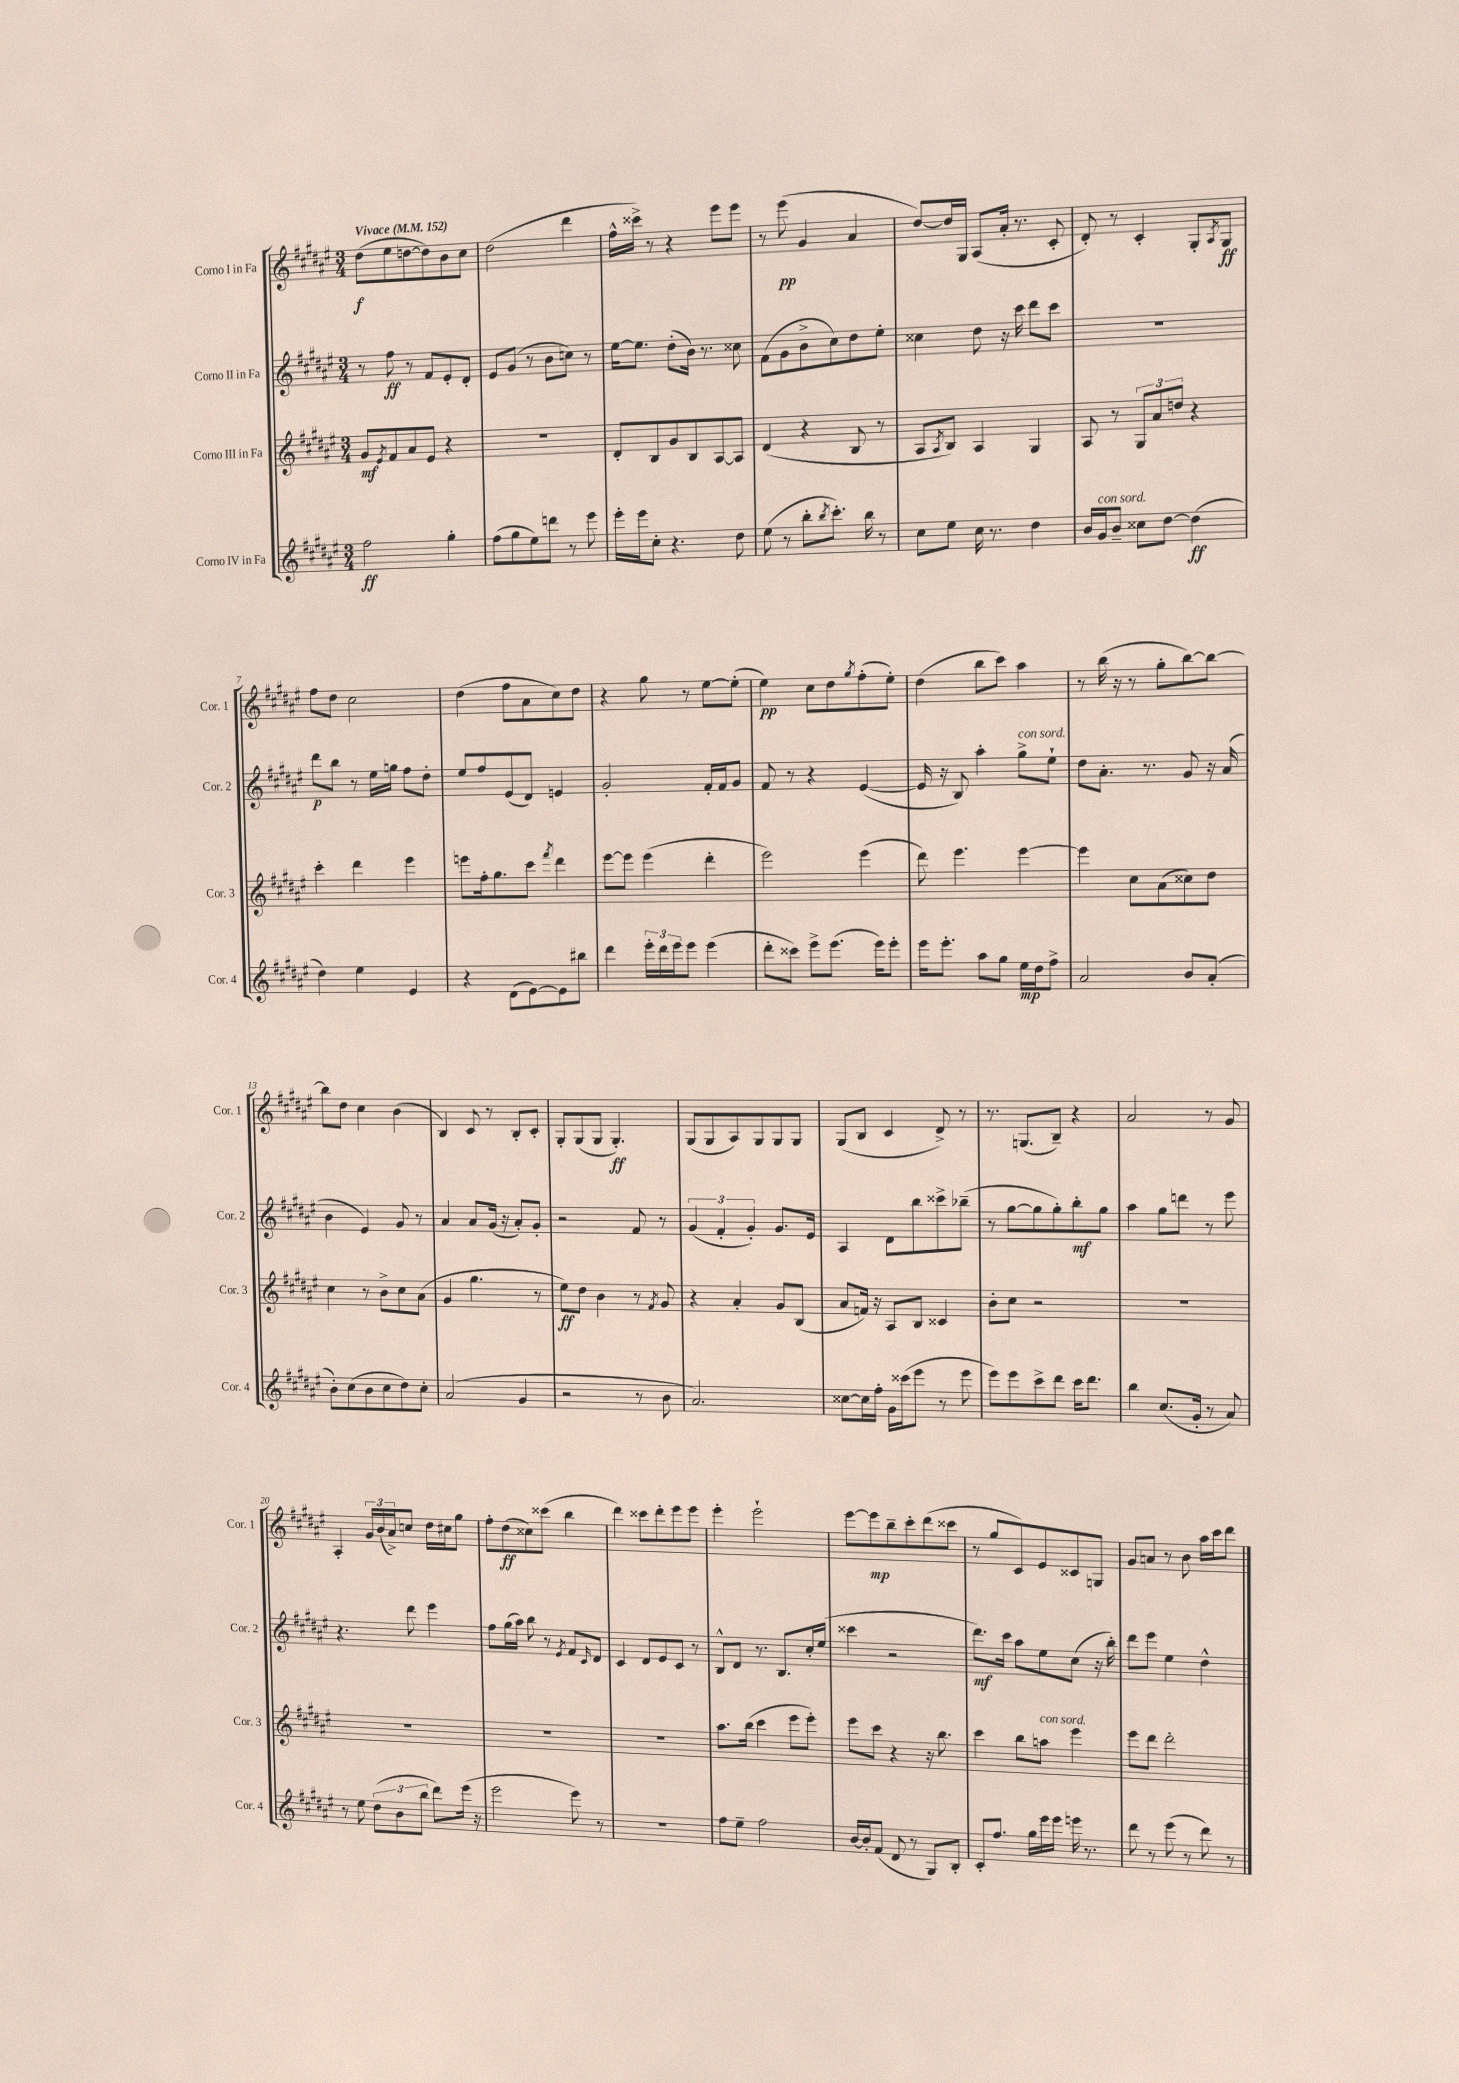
<<
\new StaffGroup <<
\new Staff = "s0" \with { instrumentName = "Corno I in Fa" shortInstrumentName = "Cor. 1" } {
    \clef treble \key fis \major \numericTimeSignature \time 3/4 \tempo "Vivace" 4 = 152
    dis''8\f( eis''8 d''8~ d''8) b'8 cis''8 |
    dis''2( dis'''4 |
    fis''16-^ cisis'''16->) r8 r4 eis'''8 eis'''8 |
    r8 eis'''8\pp( gis'4 ais'4 |
    dis''8~) dis''16 gis16 ais8( ais'16-. r8. cis'8-. |
    dis'8-.) r8 cis'4-. gis8-. \acciaccatura { ais8 } gis8\ff |
    fis''8 dis''8 cis''2 |
    dis''4( fis''8 ais'8 cis''8) dis''8 |
    r4 gis''8 r8 eis''8~ eis''8-.( |
    eis''4\pp) cis''8 dis''8 \acciaccatura { gis''8 } fis''8-.( eis''8-.) |
    dis''4( b''8 cis'''8) ais''4 |
    r8 b''16( r16 r8 gis''8-. b''8~) b''8~ |
    b''8 dis''8 cis''4 b'4( |
    b4) cis'8 r8 b8-. cis'8-. |
    gis8-. gis8( gis8 gis4.-.\ff) |
    gis8( gis8 ais8) gis8 gis8 gis8 |
    gis8( b8 cis'4 dis'8->) r8 |
    r8. g8.( b8--) r4 |
    ais'2 r8 gis'8 |
    ais4-. \tuplet 3/2 { gis'16 b'16( ais'16->) } c''8 dis''16 cis''16 gis''8 |
    fis''8-. dis''8\ff( cisis''8) cisis'''8( b''4 |
    dis'''4) cisis'''8 dis'''8-. eis'''8 eis'''8 |
    eis'''4-. eis'''2-! |
    eis'''8~ eis'''8\mp b''8-- cis'''8-. dis'''8( cisis'''8 |
    r8 gis''8 cis'8) eis'8 cisis'8 g8 |
    gis'8 a'8 r8 b'8 ais''16 cis'''16 dis'''8 \bar "|." |
}
\new Staff = "s1" \with { instrumentName = "Corno II in Fa" shortInstrumentName = "Cor. 2" } {
    \clef treble \key fis \major \numericTimeSignature \time 3/4
    r8 fis''8\ff r8 fis'8 eis'8-. dis'8-. |
    eis'8 gis'8( r8 b'8 c''8) r8 |
    eis''16~ eis''8. dis''8-.( b'16) r8. cisis''8 |
    fis'8( gis'8 b'8-> cis''8) dis''8 eis''8-. |
    cisis''4 dis''8 r16 cis'''16 dis'''8 cis'''8 |
    R2. |
    dis'''8\p b''8 r8 eis''16 g''16 fis''8 dis''8-. |
    eis''8 fis''8 eis'8( dis'8) e'4 |
    gis'2-. fis'16-. fis'16 gis'8 |
    fis'8 r8 r4 eis'4~( |
    eis'16 r16 b8) ais''4-. gis''8->^\markup { \italic "con sord." } eis''8-! |
    dis''8 ais'8.-. r8. gis'8 r16 ais'16( |
    b'4 eis'4) gis'8 r8 |
    ais'4 ais'8 gis'16( r16 ais'8-.) gis'8-. |
    r2 fis'8 r8 |
    \tuplet 3/2 { gis'4( fis'4-. gis'4-.) } gis'8. eis'16 |
    ais4 dis'8 b''8 cisis'''8-> bes''8--( |
    r8 gis''8~ gis''8 gis''8-.) b''8-.\mf gis''8 |
    ais''4 gis''8 d'''8 r8 eis'''8 |
    r4. dis'''8 eis'''4 |
    fis''8 gis''16( ais''16) b''8 r8 \acciaccatura { eis'8 } fis'8 \grace { cis'16 } dis'8 |
    cis'4 dis'8 eis'8 cis'8 r8 |
    b8-^ dis'8 r8. b8. cis''16-. eis''16( |
    cisis'''4 r2 |
    dis'''8.\mf) cis'''16 ais''8 eis''8 cis''8( r16 b''16-.) |
    dis'''8 eis'''8 eis''4 dis''4-^ \bar "|." |
}
\new Staff = "s2" \with { instrumentName = "Corno III in Fa" shortInstrumentName = "Cor. 3" } {
    \clef treble \key fis \major \numericTimeSignature \time 3/4
    gis'8\mf \acciaccatura { eis'8 } fis'8 ais'8 eis'8 r4 |
    R2. |
    dis'8-. b8 gis'8 b8 ais8~ ais8 |
    dis'4( r4 b8 r8 |
    ais8 \acciaccatura { ais8 } b8) ais4 gis4 |
    ais8 r8 \tuplet 3/2 { gis8 ais'8 d''8 } r4 |
    cis'''4-. dis'''4 eis'''4 |
    e'''8 fis''16-. gis''8. cis'''8 \acciaccatura { fis'''8 } dis'''4 |
    eis'''8~ eis'''8 eis'''4( dis'''4-. |
    eis'''2) eis'''4( |
    dis'''8) eis'''4. eis'''4~ |
    eis'''4 cis''8 ais'8( cisis''8) dis''8 |
    cis''4 r8 b'8-> cis''8 ais'8( |
    gis'4 gis''4. r8 |
    eis''8\ff) dis''8 b'4 r8 \acciaccatura { fis'8 } gis'8 |
    r4 ais'4-. gis'8 b8( |
    ais'8 f'16) r16 ais8 b8 cisis'4 |
    b'8-. cis''8 r2 |
    R2. |
    R2. |
    R2. |
    R2. |
    ais''8. b''16( cis'''4 eis'''8 eis'''8-.) |
    eis'''8 cis'''8 r4 r16 b''8. |
    cis'''4 b''8 a''8^\markup { \italic "con sord." } eis'''4 |
    eis'''8 dis'''8 dis'''2-. \bar "|." |
}
\new Staff = "s3" \with { instrumentName = "Corno IV in Fa" shortInstrumentName = "Cor. 4" } {
    \clef treble \key fis \major \numericTimeSignature \time 3/4
    fis''2\ff gis''4-. |
    fis''8( gis''8 eis''8) d'''8 r8 eis'''8 |
    eis'''16-. eis'''16 cis''8-. r4. dis''8 |
    eis''8( r8 b''8-. \acciaccatura { b''8 } cis'''8.-.) b''16 r8 |
    cis''8 eis''8 cis''16 r8. dis''4 |
    b'16 gis'16^\markup { \italic "con sord." } b'8-- cisis''8 dis''8~ dis''4\ff( |
    dis''4) eis''4 eis'4 |
    r4 dis'8( eis'8~) eis'8 bis''8 |
    dis'''4 \tuplet 3/2 { eis'''16-. dis'''16 eis'''16 } eis'''8 eis'''4( |
    dis'''8-. cisis'''8) eis'''8-> eis'''8.( eis'''16) eis'''8-. |
    eis'''16 eis'''8.-. ais''8 gis''8 eis''16\mp dis''16 fis''8-> |
    ais'2 b'8 ais'8-.( |
    b'8-.) cis''8( b'8 cis''8 dis''8) cis''8-. |
    ais'2( gis'4 |
    r2 r8 b'8 |
    ais'2.) |
    cisis''8~ cisis''16 fis''16-. gis'16 cisis'''16( eis'''8 r8 eis'''8 |
    eis'''8) eis'''8 cis'''8-> dis'''8 cis'''16 dis'''8. |
    b''4 cis''8.( gis'16-. r8 ais'8) |
    r8 eis''8 \tuplet 3/2 { dis''8( b'8 b''8 } dis'''8) eis'''16( r16 |
    eis'''2 eis'''8) r8 |
    R2. |
    fis''8 eis''8-- fis''2 |
    b'16~ b'16-. fis'8( dis'8 r8 gis8) b8-. |
    cis'8-. fis''8. gis''16 eis'''16 eis'''16 e'''16 r8. |
    dis'''8 r8 eis'''8( r8 dis'''8) r8 \bar "|." |
}
>>
>>
